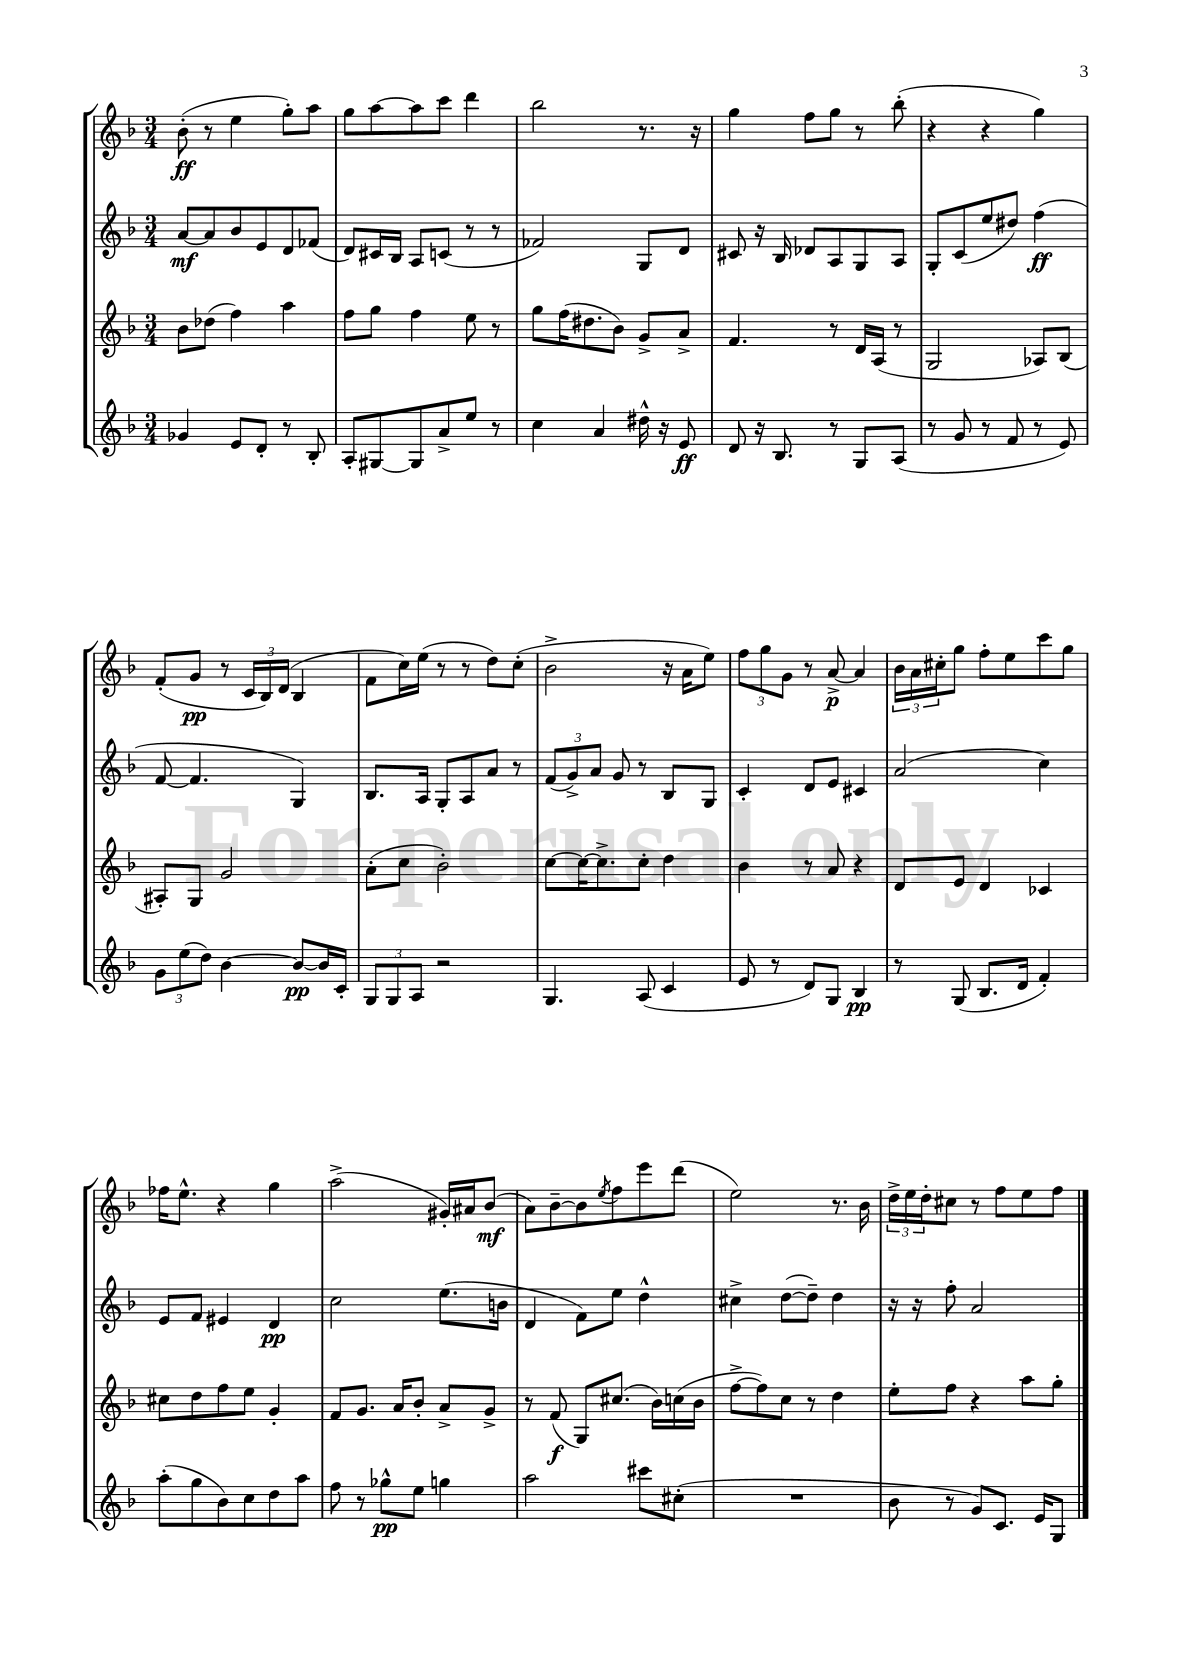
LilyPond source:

<<
\new StaffGroup <<
\new Staff = "s0" {
    \clef treble \key f \major \numericTimeSignature \time 3/4
    bes'8-.\ff( r8 e''4 g''8-.) a''8 |
    g''8 a''8~ a''8 c'''8 d'''4 |
    bes''2 r8. r16 |
    g''4 f''8 g''8 r8 bes''8-.( |
    r4 r4 g''4) |
    f'8-.( g'8\pp r8 \tuplet 3/2 { c'16 bes16) d'16( } bes4 |
    f'8 c''16) e''16( r8 r8 d''8) c''8-.( |
    bes'2-> r16 a'16 e''8) |
    \tuplet 3/2 { f''8 g''8 g'8 } r8 a'8~->\p a'4 |
    \tuplet 3/2 { bes'16 a'16 cis''16-. } g''8 f''8-. e''8 c'''8 g''8 |
    fes''16 e''8.-^ r4 g''4 |
    a''2->( gis'16-.) ais'16 bes'8\mf( |
    a'8) bes'8~-- bes'8 \acciaccatura { e''8 } f''8 e'''8 d'''8( |
    e''2) r8. bes'16 |
    \tuplet 3/2 { d''16-> e''16 d''16-. } cis''8 r8 f''8 e''8 f''8 \bar "|." |
}
\new Staff = "s1" {
    \clef treble \key f \major \numericTimeSignature \time 3/4
    a'8~\mf a'8 bes'8 e'8 d'8 fes'8( |
    d'8) cis'16 bes16 a8 c'8( r8 r8 |
    fes'2) g8 d'8 |
    cis'8 r16 bes16 des'8 a8 g8 a8 |
    g8-. c'8( e''8 dis''8) f''4\ff( |
    f'8~ f'4. g4) |
    bes8. a16 g8-. a8 a'8 r8 |
    \tuplet 3/2 { f'8( g'8->) a'8 } g'8 r8 bes8 g8 |
    c'4-. d'8 e'8 cis'4 |
    a'2( c''4) |
    e'8 f'8 eis'4 d'4\pp |
    c''2 e''8.( b'16 |
    d'4 f'8) e''8 d''4-^ |
    cis''4-> d''8~( d''8--) d''4 |
    r16 r16 f''8-. a'2 \bar "|." |
}
\new Staff = "s2" {
    \clef treble \key f \major \numericTimeSignature \time 3/4
    bes'8 des''8( f''4) a''4 |
    f''8 g''8 f''4 e''8 r8 |
    g''8 f''16( dis''8. bes'8) g'8-> a'8-> |
    f'4. r8 d'16 a16( r8 |
    g2 aes8) bes8( |
    ais8-.) g8 g'2 |
    a'8-.( c''8 bes'2-.) |
    c''8~ c''16~ c''8.-> c''8-. d''4 |
    bes'4 r8 a'8 r4 |
    d'8 e'8 d'4 ces'4 |
    cis''8 d''8 f''8 e''8 g'4-. |
    f'8 g'8. a'16 bes'8-. a'8-> g'8-> |
    r8 f'8\f( g8) cis''8.( bes'16) c''16( bes'16 |
    f''8~-> f''8) c''8 r8 d''4 |
    e''8-. f''8 r4 a''8 g''8-. \bar "|." |
}
\new Staff = "s3" {
    \clef treble \key f \major \numericTimeSignature \time 3/4
    ges'4 e'8 d'8-. r8 bes8-. |
    a8-. gis8~ gis8 a'8-> e''8 r8 |
    c''4 a'4 dis''16-^ r16 e'8\ff |
    d'8 r16 bes8. r8 g8 a8( |
    r8 g'8 r8 f'8 r8 e'8) |
    \tuplet 3/2 { g'8 e''8( d''8) } bes'4~ bes'8~\pp bes'16 c'16-. |
    \tuplet 3/2 { g8 g8 a8 } r2 |
    g4. a8( c'4 |
    e'8 r8 d'8) g8 bes4\pp |
    r8 g8( bes8. d'16 f'4-.) |
    a''8-.( g''8 bes'8) c''8 d''8 a''8 |
    f''8 r8 ges''8-^\pp e''8 g''4 |
    a''2 cis'''8 cis''8-.( |
    R2. |
    bes'8 r8 g'8) c'8. e'16 g8 \bar "|." |
}
>>
>>
\layout { \context { \Score \remove "Bar_number_engraver" } }
